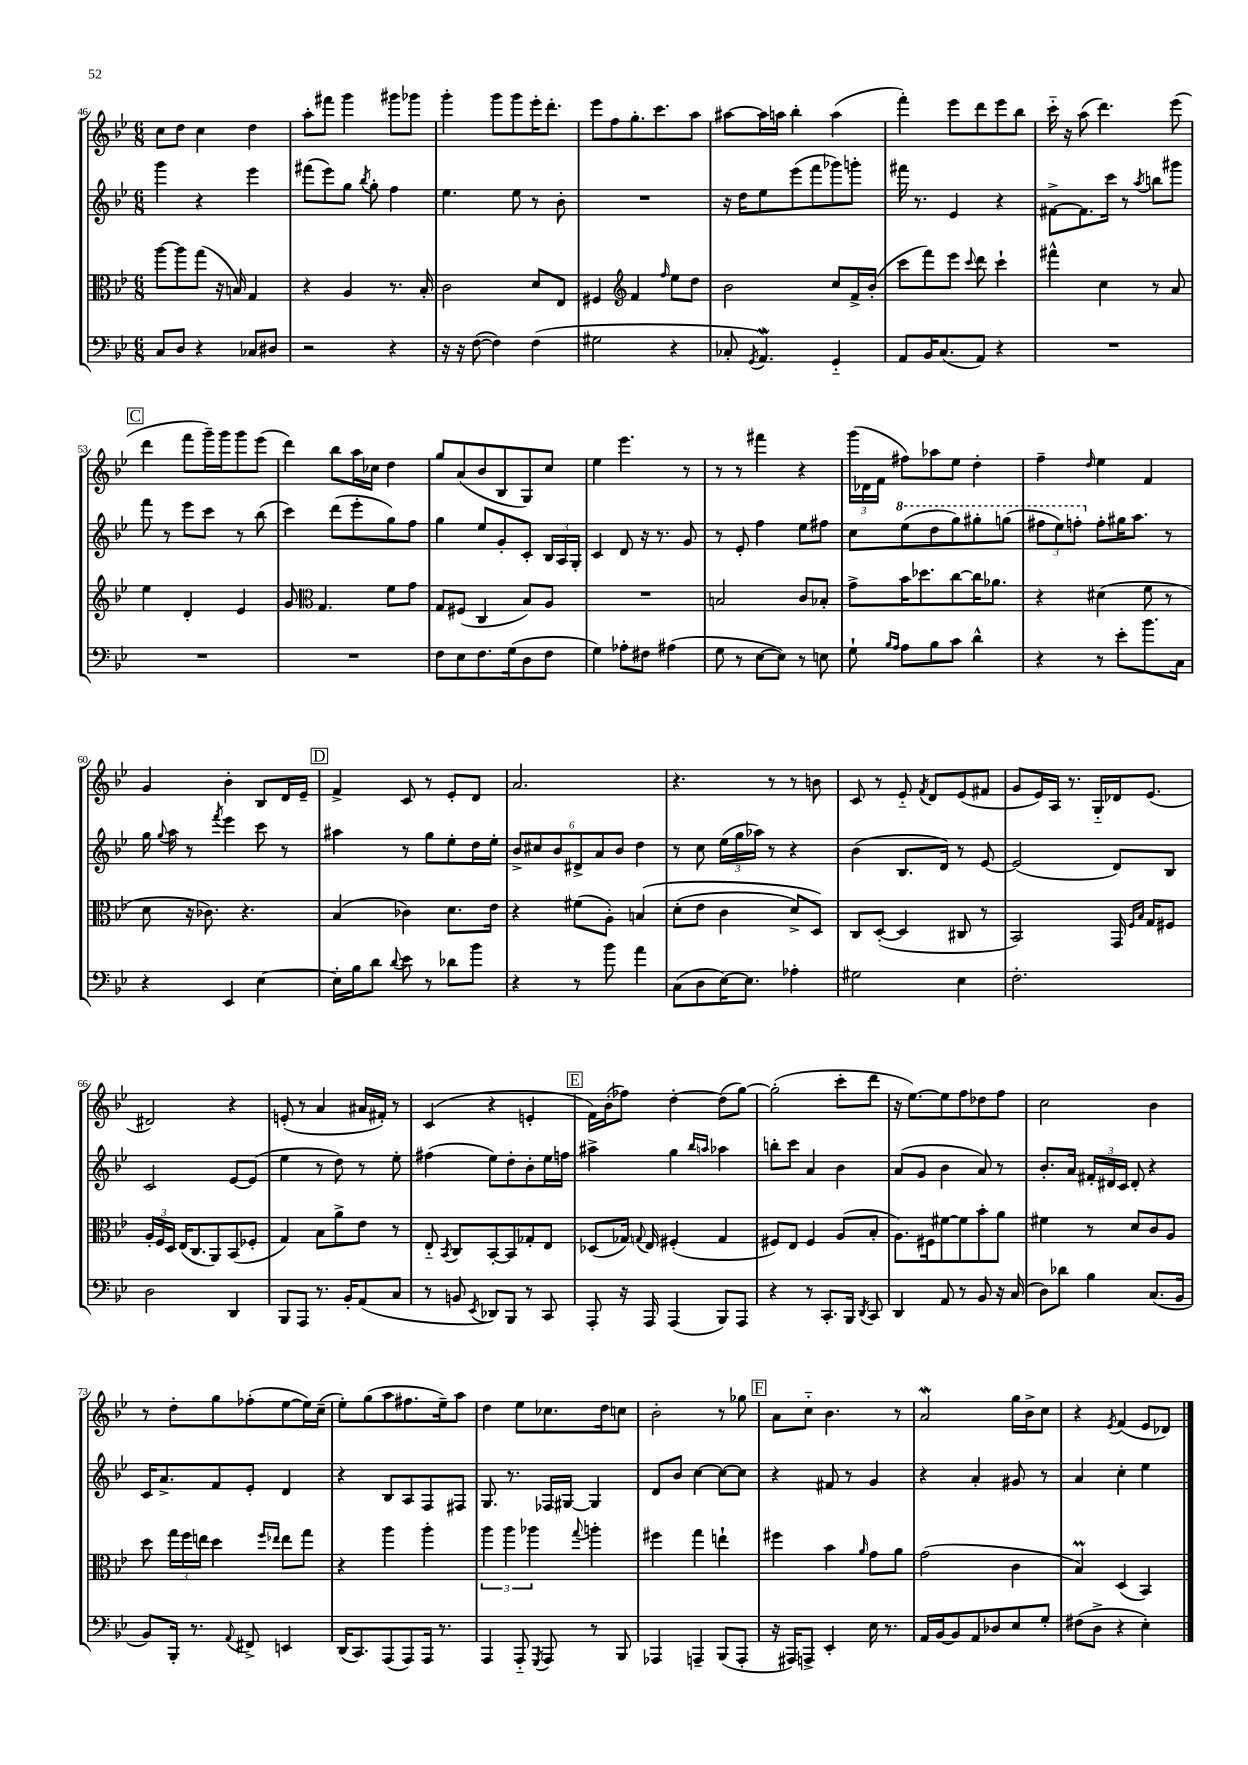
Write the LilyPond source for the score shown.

<<
\new StaffGroup <<
\new Staff = "s0" {
    \clef treble \key bes \major \numericTimeSignature \time 6/8
    \autoBeamOff c''8[ d''8] c''4 d''4 |
    a''8[-. fis'''8] g'''4 gis'''8[ ges'''8] |
    g'''4-. g'''8[ g'''8 ees'''16-. d'''8.]-. |
    ees'''8[ f''8 g''8.-. c'''8. a''8] |
    ais''8[~ ais''16 a''16] bes''4-. a''4( |
    f'''4-.) ees'''8[ d'''8 ees'''8 bes''8] |
    c'''16-_ r16 a''8( d'''4.) ees'''8( |
    \mark \markup { \box "C" } d'''4 f'''8[ g'''16--) g'''16 g'''8 ees'''8]( |
    d'''4) bes''8[ a''16 ces''16] d''4 |
    g''8[ a'8( bes'8 bes8 g8) c''8] |
    ees''4 ees'''4. r8 |
    r8 r8 fis'''4 r4 |
    \tuplet 3/2 { g'''16[( des'16 f'16] } fis''8[) aes''8 ees''8] d''4-. |
    f''4-- \grace { d''16 } ees''4 f'4 |
    g'4 bes'4-. bes8[ d'16 ees'16]-- |
    \mark \markup { \box "D" } f'4-> c'8 r8 ees'8[-. d'8] |
    a'2. |
    r4. r8 r8 b'8 |
    c'8 r8 ees'8-_ \acciaccatura { f'8 } d'8[ ees'8( fis'8] |
    g'8[ ees'16) a16] r8. g16[-_ des'16 ees'8.]( |
    dis'2) r4 |
    e'8-.( r8 a'4 ais'16[ fis'16]-.) r8 |
    c'4( r4 e'4-. |
    \mark \markup { \box "E" } f'16[) bes'16-.( fes''8]) d''4~-. d''8[( g''8]~) |
    g''2-.( c'''8[-. d'''8] |
    r16 ees''8.[~) ees''8 f''8 des''8 f''8] |
    c''2 bes'4 |
    r8 d''8[-. g''8 fes''8-.( ees''8~ ees''16) c''16]--( |
    ees''8[-.) g''8( a''8 fis''8. ees''16--) a''8] |
    d''4 ees''8[ ces''8. d''16 c''8] |
    bes'2-. r8 ges''8 |
    \mark \markup { \box "F" } a'8[ c''8]-_ bes'4. r8 |
    a'2\mordent g''16[ bes'16-> c''8] |
    r4 \acciaccatura { ees'8 } f'4( ees'8[ des'8]) \bar "|." |
}
\new Staff = "s1" {
    \clef treble \key bes \major \numericTimeSignature \time 6/8
    \autoBeamOff g'''4 r4 ees'''4 |
    fis'''8[( ees'''8) g''8] \acciaccatura { bes''8 } g''8-. f''4 |
    ees''4. ees''8 r8 bes'8-. |
    R2. |
    r16 d''16[ ees''8 ees'''8( f'''8 ges'''8) g'''8]-. |
    fis'''16 r8. ees'4 r4 |
    fis'8[~-> fis'8. c'''16] r8 \acciaccatura { a''8 } b''8[ gis'''8] |
    \mark \markup { \box "C" } f'''8 r8 ees'''8[ c'''8] r8 bes''8( |
    c'''4) d'''8[( ees'''8-. g''8) f''8] |
    g''4 ees''8[ g'8-. c'8]-. \tuplet 3/2 { bes16[ a16 g16]-. } |
    c'4 d'8 r16 r8. g'8 |
    r8 ees'8-. f''4 ees''8[ fis''8] |
    c''8[ \ottava #1 ees'''8( d'''8 g'''8) gis'''8-. g'''8]( |
    \tuplet 3/2 { fis'''8[ ees'''8) f'''8]-. \ottava #0 } f''8[-. gis''16 a''8.] r8 |
    g''16 \appoggiatura { g''8 } a''16 r8 \acciaccatura { f'''8 } ees'''4 c'''8 r8 |
    \mark \markup { \box "D" } ais''4 r8 g''8[ ees''8-. d''16 ees''16]-. |
    \tuplet 6/4 { bes'8[-> cis''8 bes'8 dis'8-> a'8 bes'8] } d''4 |
    r8 c''8 \tuplet 3/2 { ees''16[( g''16 aes''16]) } r8 r4 |
    bes'4( bes8.[ d'16]) r8 ees'8~ |
    ees'2( d'8[) bes8] |
    c'2 ees'8[~ ees'8]( |
    ees''4 r8 d''8) r8 ees''8-. |
    fis''4( ees''8[) d''8-. bes'8-. ees''16 f''16] |
    \mark \markup { \box "E" } ais''4-> g''4 \grace { bes''16[ a''16] } aes''4 |
    b''8[-. c'''8] a'4 bes'4 |
    a'8[( g'8] bes'4 a'8) r8 |
    bes'8.[-. a'16] \tuplet 3/2 { fis'16[-. dis'16 c'16] } dis'8-. r4 |
    c'16[ a'8.-> f'8 ees'8]-. d'4 |
    r4 bes8[ a8 f8 fis8] |
    g8. r8. fes16[ gis16]~ gis4 |
    d'8[ bes'8] c''4~ c''8[~ c''8] |
    \mark \markup { \box "F" } r4 fis'8 r8 g'4 |
    r4 a'4-. gis'8 r8 |
    a'4 c''4-. ees''4 \bar "|." |
}
\new Staff = "s2" {
    \clef alto \key bes \major \numericTimeSignature \time 6/8
    \autoBeamOff a''8[~ a''8 g''8]( r16 b16) g4 |
    r4 a4 r8. bes16-. |
    c'2 d'8[ ees8] |
    fis4 \clef treble f'4 \grace { f''16 } ees''8[ d''8] |
    bes'2 c''8[ f'16-> bes'16]-.( |
    c'''8[ f'''8) ees'''8] \appoggiatura { c'''8 } d'''8 c'''4-! |
    fis'''4-^ c''4 r8 a'8 |
    \mark \markup { \box "C" } ees''4 d'4-. ees'4 |
    g'8 \clef alto g4. f'8[ g'8] |
    g8[ fis8]( c4 bes8[) a8] |
    R2. |
    b2 c'8[ bes8]-. |
    g'8[-> bes'16 des''8. c''8~ c''16 aes'8.] |
    r4 dis'4( f'8 r8 |
    d'8 r16 ces'8.) r4. |
    \mark \markup { \box "D" } bes4( ces'4) d'8.[ ees'16] |
    r4 fis'8[( a8]-.) b4\( |
    d'8[-.( ees'8] c'4 d'8[->) d8]\) |
    c8[ d8]~-.( d4 cis8 r8 |
    bes,2) g,16 \grace { f16[ bes16] } g16[ fis8] |
    \tuplet 3/2 { a16[-. f16 d16] } ees16[( c8. a,8) bes,8( fes8]-. |
    g4) bes8[ a'8-> ees'8] r8 |
    ees8-_ \acciaccatura { bes,8 } c8[ bes,8~-. bes,8 ges8-. ees8] |
    \mark \markup { \box "E" } des8[( ges16]) \appoggiatura { g8 } ees16 fis4-.( g4 |
    fis8[) ees8] fis4 a8[( bes8]-. |
    a8.[) fis16 fis'8~ fis'8 bes'8-. a'8] |
    fis'4 r8 d'8[ c'8 a8] |
    d''8 \tuplet 3/2 { g''16[ f''16 e''16] } d''4 \grace { f''16[ ees''16] } ees''8[ g''8] |
    r4 a''4 a''4-. |
    \tuplet 3/2 { a''4 a''4 aes''4 } \appoggiatura { g''8 } a''4-. |
    fis''4 g''4 e''4-! |
    \mark \markup { \box "F" } fis''4 bes'4 \grace { a'16 } g'8[ a'8] |
    g'2( c'4 |
    bes4\prall) d4( bes,4) \bar "|." |
}
\new Staff = "s3" {
    \clef bass \key bes \major \numericTimeSignature \time 6/8
    \autoBeamOff c8[ d8] r4 ces8[ dis8] |
    r2 r4 |
    r16 r16 f8~( f4) f4( |
    gis2 r4 |
    ces8-. \acciaccatura { g,8 } a,4.\mordent) g,4-_ |
    a,8[ bes,16 c8.( a,8]) r4 |
    R2. |
    \mark \markup { \box "C" } R2. |
    R2. |
    f8[ ees8 f8. g16( d8 f8] |
    g4) aes8[-. fis8] ais4( |
    g8 r8 ees8[~ ees8]) r8 e8 |
    g8-! \grace { bes16[ a16] } a8[ bes8 c'8] d'4-^ |
    r4 r8 ees'8[-. bes'8. c16] |
    r4 ees,4 ees4~ |
    \mark \markup { \box "D" } ees16[-. bes16 d'8] \appoggiatura { d'8 } ees'8 r8 des'8[ bes'8] |
    r4 r8 bes'8 a'4 |
    c8[( d8 ees16~) ees8.] aes4-. |
    gis2 ees4 |
    f2.-. |
    d2 d,4 |
    bes,,8[ a,,8] r8. bes,16[-. a,8( c8] |
    r8 b,8 \acciaccatura { ees,8 } des,8[) bes,,8] r8 c,8 |
    \mark \markup { \box "E" } a,,8-. r16 a,,16 a,,4( bes,,8[) a,,8] |
    r4 r8 c,8.[-. bes,,16] \acciaccatura { d,8 } c,8 |
    d,4 a,8 r8 bes,8 r16 c16( |
    d8[) des'8] bes4 c8.[( bes,16] |
    bes,8[) bes,,16]-. r8. \appoggiatura { a,8 } fis,8-> e,4 |
    d,16[( c,8.) a,,8( a,,8) a,,16] r8. |
    a,,4 a,,8-_ \acciaccatura { g,,8 } a,,8 r8 bes,,8 |
    aes,,4 a,,4-- bes,,8[( a,,8]-. |
    \mark \markup { \box "F" } r16 ais,,16[) a,,8]-> ees,4-. ees16 r8. |
    a,16[ bes,16~ bes,8 a,8 des8 ees8 g8]-. |
    fis8[( d8]-> r4 ees4-.) \bar "|." |
}
>>
>>
\layout { \context { \Score currentBarNumber = #46 } }
